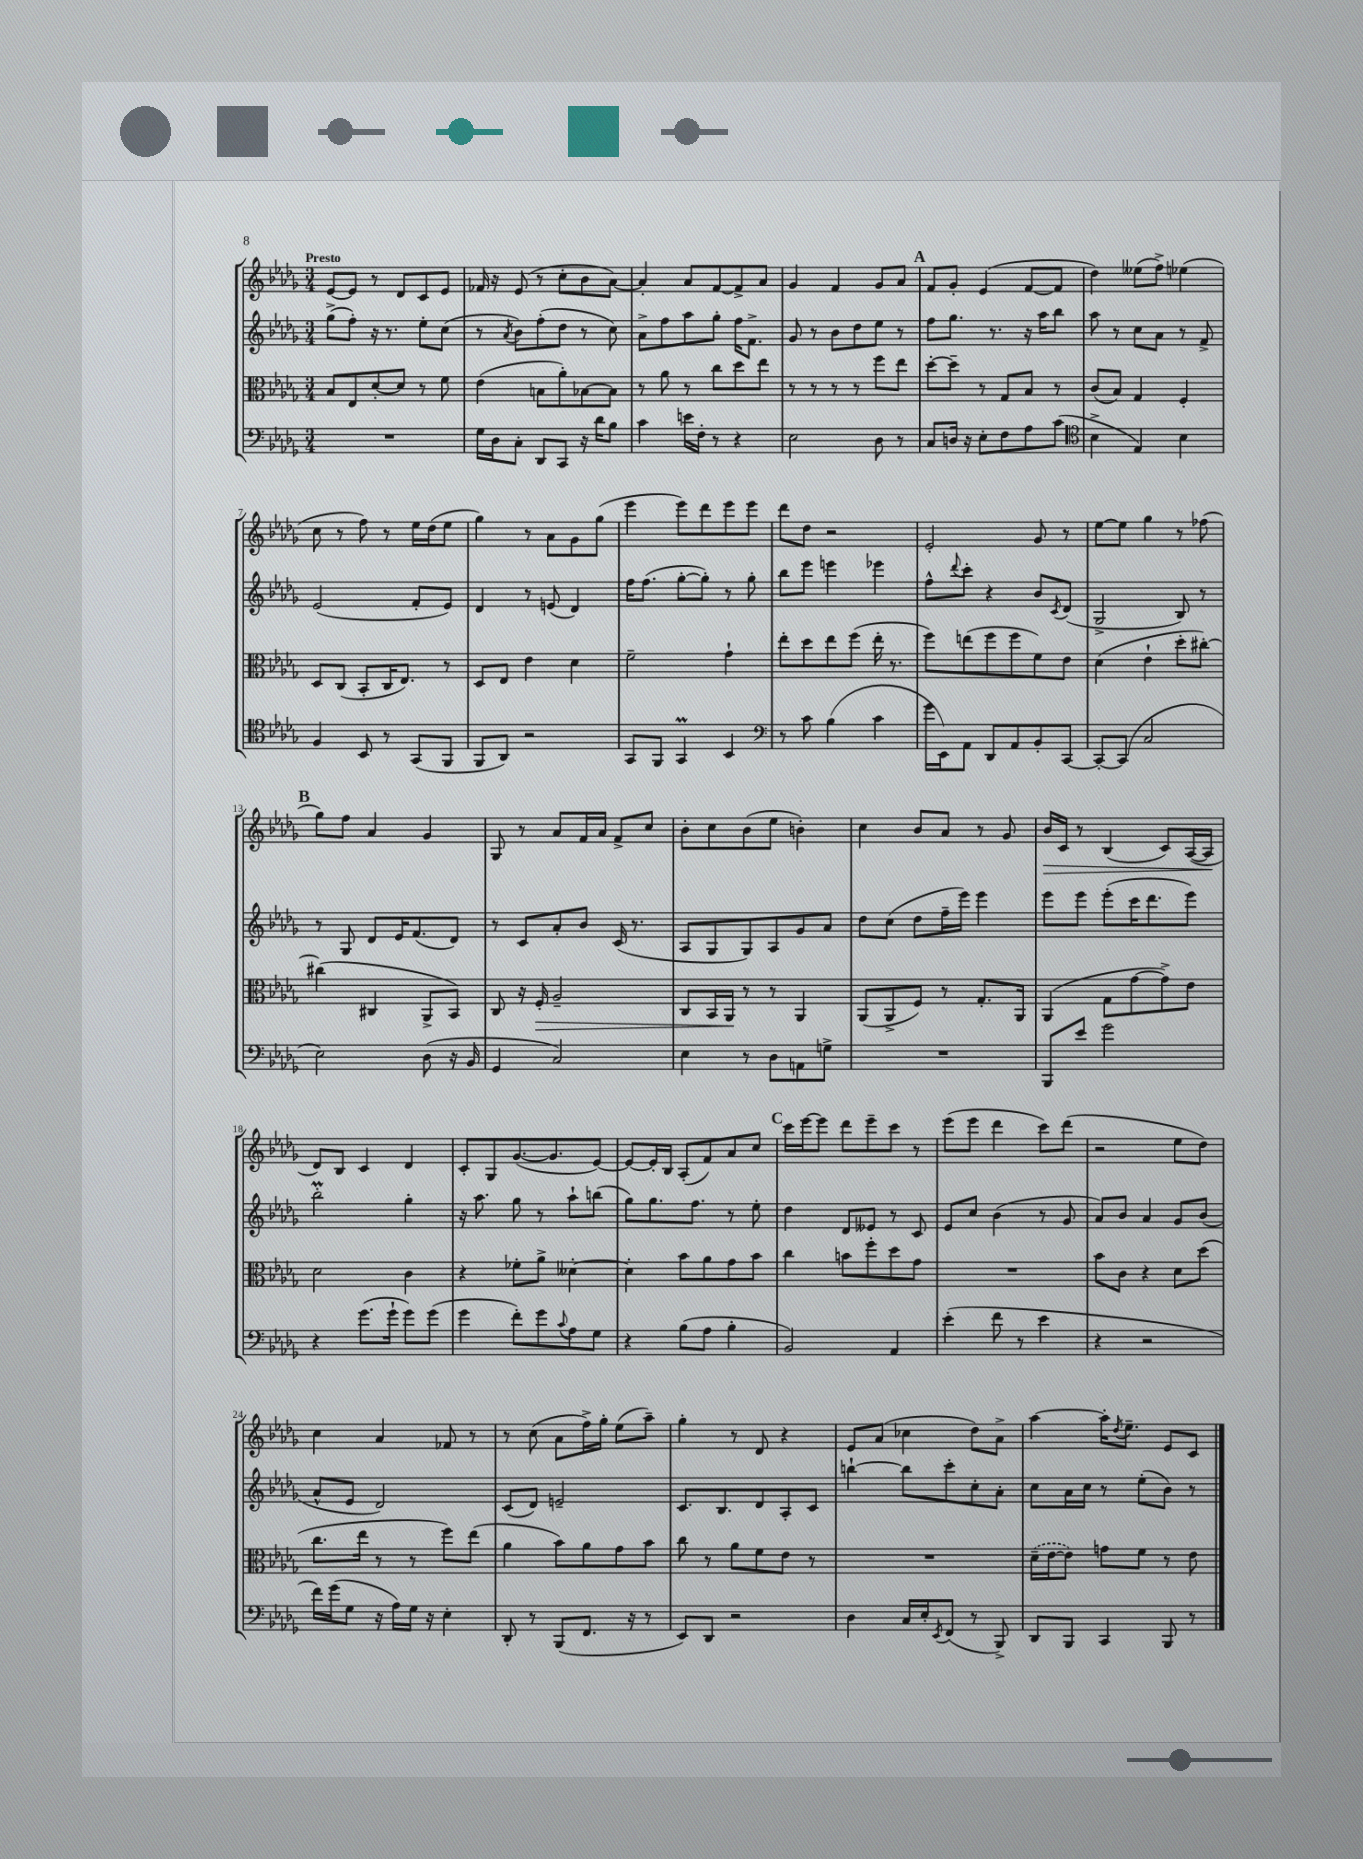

**kern	**kern	**dynam	**kern	**kern	**dynam
*part4	*part3	*part3	*part2	*part1	*part1
*staff4	*staff3	*staff3	*staff2	*staff1	*staff1
*clefF4	*clefC3	*	*clefG2	*clefG2	*
*k[b-e-a-d-g-]	*k[b-e-a-d-g-]	*	*k[b-e-a-d-g-]	*k[b-e-a-d-g-]	*
*M3/4	*M3/4	*	*M3/4	*M3/4	*
=1	=1	=1	=1	=1	=1
!	!	!	!	!LO:TX:a:B:t=Presto	!
2.r	8B-/L	.	(8gg-^\L	[8e-/L	.
.	8E-/	.	8ff'\J)	8e-/J]	.
.	[8d-'/	.	16r	8r	.
.	.	.	8.r	.	.
.	8d-/J]	.	.	8d-/L	.
.	8r	.	8ee-'\L	8c/	.
.	8f\	.	(8cc\J	8e-/J	.
=2	=2	=2	=2	=2	=2
16G-\LL	(4e-\	.	8r	16f-X/	.
16D-\J	.	.	.	16r	.
.	.	.	8qa-/	.	.
8C'\J	.	.	8b-\L)	(8e-/	.
8DD-/L	8Bn\L	.	(8ff'\	8r	.
8CC/J	8a-'\)	.	8dd-\J	8cc'\L	.
16r	[8B-X\	.	8r	8b-\	.
16d-\KL	.	.	.	.	.
8B-\J	8B-\J]	.	8cc\)	[8a-\J)	.
=3	=3	=3	=3	=3	=3
4c\	8r	.	8a-^\L	4a-'/]	.
.	8a-\	.	8ff\	.	.
16en\LL	8r	.	8aa-\	8a-/L	.
16F'\JJ	.	.	.	.	.
8r	8cc\L	.	8gg-'\J	[8f/	.
4r	8dd-\	.	16ff\KL	8f^/]	.
.	.	.	8.f^\J	.	.
.	8ee-\J	.	.	8a-/J	.
=4	=4	=4	=4	=4	=4
2E-\	8r	.	8g-/	4g-/	.
.	8r	.	8r	.	.
.	8r	.	8b-\L	4f/	.
.	8r	.	8dd-\	.	.
8D-\	8ff\L	.	8ee-\J	8g-/L	.
8r	8ee-\J	.	8r	8a-/J	.
!!LO:REH:place=s1:t=A
=5	=5	=5	=5	=5	=5
8C/L	[8dd-'\L	.	8ff\L	8f/L	.
16Dn/Jk	8dd-~\J]	.	8.gg-\J	8g-'/J	.
16r	.	.	.	.	.
8E-'\L	8r	.	.	(4e-/	.
.	.	.	8.r	.	.
8F\	8G-/L	.	.	.	.
8A-\	8B-/J	.	16r	[8f/L	.
.	.	.	16aa-\KL	.	.
(8c\J	8r	.	8bb-\J	8f/J]	.
=6	=6	=6	=6	=6	=6
*clefC4	*	*	*	*	*
4B-^\	(8c/L	.	8aa-\	4dd-\)	.
.	8B-/J)	.	8r	.	.
4E-/)	4G-/	.	8cc\L	(8ee--X\L	.
.	.	.	8a-\J	8ff^\J)	.
4B-\	4F'/	.	8r	(4ee-X\	.
.	.	.	8f^/	.	.
!!LO:LB:g=z
=7	=7	=7	=7	=7	=7
4F/	8D-/L	.	(2e-/	8cc\	.
.	(8C/J	.	.	8r	.
8BB-/	8BB-'/L	.	.	8ff\)	.
8r	16C/K	.	.	8r	.
.	8.E-/J)	.	.	.	.
(8GG-/L	.	.	8f'/L	16ee-\LL	.
.	.	.	.	(16dd-\J	.
8FF/J	8r	.	8e-/J)	8ee-\J	.
=8	=8	=8	=8	=8	=8
8FF/L	8D-/L	.	4d-/	4gg-\)	.
8AA-/J)	8E-/J	.	.	.	.
2r	4e-\	.	8r	8r	.
.	.	.	(8en/	8a-\L	.
.	4d-\	.	4d-/)	8g-\	.
.	.	.	.	(8gg-\J	.
=9	=9	=9	=9	=9	=9
8GG-/L	2f~\	.	16ff\KL	4eee-\	.
.	.	.	(8.ff\J	.	.
8FF/J	.	.	.	.	.
4GG-M/	.	.	[8gg-'\L	8eee-\L)	.
.	.	.	8gg-'\J])	8ddd-\	.
4BB-/	4g-`\	.	8r	8eee-\	.
.	.	.	8gg-'\	8eee-\J	.
=10	=10	=10	=10	=10	=10
*clefF4	*	*	*	*	*
8r	8ee-'\L	.	8bb-\L	8ddd-\L	.
8c\	8dd-\	.	8eee-\J	8dd-\J	.
(4B-\	8ee-\	.	4eeen\	2r	.
.	(8ff\J	.	.	.	.
4c\	16ee-'\	.	4eee-X\	.	.
.	8.r	.	.	.	.
=11	=11	=11	=11	=11	=11
16g-\LL	8ff\L)	.	8ff^^\L	2e-'/	.
16EE-\J)	.	.	.	.	.
.	.	.	8qqddd-/	.	.
8AA-\J	(8een\	.	8ccc'\J	.	.
8DD-/L	8ff\	.	4r	.	.
8AA-/	8ff\	.	.	.	.
8BB-'/	8f\)	.	8b-/L	8g-/	.
.	.	.	8qc/	.	.
[8CC/J	8e-\J	.	(8d-/J	8r	.
=12	=12	=12	=12	=12	=12
8CC'/L_	(4d-\	.	2G-^/	[8ee-\L	.
(8CC/J]	.	.	.	8ee-\J]	.
2C/	4e-`\	.	.	4gg-\	.
.	8dd-'\L	.	8B-/)	8r	.
.	[8cc#X'\J)	.	8r	(8ff-X\	.
!!LO:LB:g=z
!!LO:REH:place=s1:t=B
=13	=13	=13	=13	=13	=13
2E-\)	(4cc#X\]	.	8r	8gg-\L)	.
.	.	.	8G-/	8ff\J	.
.	4C#X/	.	8d-/L	4a-/	.
.	.	.	16e-/K	.	.
.	.	.	(8.f/	.	.
(8D-\	8AA-^/L	.	.	4g-/	.
16r	8BB-/J)	.	8d-/J)	.	.
16BB-/	.	.	.	.	.
=14	=14	=14	=14	=14	=14
4GG-/	8C/	.	8r	8G-/	.
.	16r	.	8c/L	8r	.
!	!	!LO:HP:b	!	!	!
.	16F'/	>	.	.	.
2C/)	2A-~/	.	8a-'/	8a-/L	.
.	.	.	8b-/J	16f/L	.
.	.	.	.	16a-/JJ	.
.	.	.	(16c/	8f^/L	.
.	.	.	8.r	.	.
.	.	.	.	8cc/J	.
=15	=15	=15	=15	=15	=15
4E-\	8C/L	.	8A-/L	8b-'\L	.
.	16BB-/L	.	8G-/	8cc\	.
.	16AA-/JJ	.	.	.	.
8r	8r	]	8G-/)	(8b-\	.
8D-\L	8r	.	8A-/	8ee-\J	.
8AAn\	4AA-/	.	8g-/	4bn'\)	.
8Gn^\J	.	.	8a-/J	.	.
=16	=16	=16	=16	=16	=16
2.r	(8AA-/L	.	8dd-\L	4cc\	.
.	8AA-^/	.	(8cc\J	.	.
.	8F/J)	.	8dd-\L	8b-/L	.
.	8r	.	16ff~\L	8a-/J	.
.	.	.	16eee-\JJ)	.	.
.	8.G-'/L	.	4eee-\	8r	.
.	.	.	.	8g-/	.
.	16AA-/Jk	.	.	.	.
=17	=17	=17	=17	=17	=17
!	!	!	!	!	!LO:HP:b
8BBB-/L	(4AA-/	.	8eee-\L	16b-/LL	>
.	.	.	.	16c/JJ	.
8e-/J	.	.	8eee-\J	8r	.
2g-\	8G-\L	.	(8eee-'\L	(4B-/	.
.	[8g-\	.	16ccc\K	.	.
.	.	.	8.ddd-\	.	.
.	8g-^\])	.	.	8c/L)	.
.	8e-\J	.	8eee-\J)	([16A-/L	.
.	.	.	.	16A-/JJ]	.
.	.	.	.	.	]
!!LO:LB:g=z
=18	=18	=18	=18	=18	=18
4r	2d-\	.	2bb-M'\	8d-/L)	.
.	.	.	.	8B-/J	.
(8.g-\L	.	.	.	4c/	.
16g-`\Jk	.	.	.	.	.
8g-\L)	4c\	.	4gg-'\	4d-/	.
(8g-\J	.	.	.	.	.
=19	=19	=19	=19	=19	=19
4g-\	4r	.	16r	8c'/L	.
.	.	.	8.aa-\	.	.
.	.	.	.	8G-/	.
8f'\L)	8f-X'\L	.	8gg-\	([8.g-/	.
8g-\	8a-^\J	.	8r	.	.
.	.	.	.	8.g-/]	.
8qqc/	.	.	.	.	.
8A-\	[4d--X'\	.	8aa-`\L	.	.
8G-\J	.	.	(8bbn\J	[8e-/J)	.
=20	=20	=20	=20	=20	=20
4r	4d--'\]	.	8gg-\L)	8e-/L_	.
.	.	.	8.gg-\	16e-'/L]	.
.	.	.	.	16B-/JJ	.
(8B-\L	8b-\L	.	.	(8A-'/L	.
.	.	.	8.ff\J	.	.
8A-\J	8a-\	.	.	8f/)	.
4B-'\	8g-\	.	8r	8a-/	.
.	8b-\J	.	8ee-'\	8cc/J	.
!!LO:REH:place=s1:t=C
=21	=21	=21	=21	=21	=21
2BB-/)	4cc\	.	4dd-\	16ccc\LL	.
.	.	.	.	[16eee-\J	.
.	.	.	.	8eee-\J]	.
.	8bn\L	.	8d-/L	8ddd-\L	.
.	8ff'\	.	8e--X/J	8eee-~\	.
4AA-/	8dd-\	.	8r	8ccc\J	.
.	8g-\J	.	8c/	8r	.
=22	=22	=22	=22	=22	=22
(4e-'\	2.r	.	8e-/L	(8eee-\L	.
.	.	.	8cc/J	8eee-\J	.
8f\	.	.	(4b-\	4ddd-\	.
8r	.	.	.	.	.
4e-\	.	.	8r	8ccc\L)	.
.	.	.	8g-/	(8ddd-\J	.
=23	=23	=23	=23	=23	=23
4r	8b-\L	.	8a-/L)	2r	.
.	8c\J	.	8b-/J	.	.
2r	4r	.	4a-/	.	.
.	8d-\L	.	8g-/L	8ee-\L	.
.	(8dd-\J	.	(8b-/J	8dd-\J)	.
!!LO:LB:g=z
=24	=24	=24	=24	=24	=24
16f\LL)	8.cc\L	.	8a-^^/L	4cc\	.
(16g-\J	.	.	.	.	.
8G-\J	.	.	8e-/J	.	.
.	16ee-\Jk	.	.	.	.
16r	8r	.	2d-/)	4a-/	.
16A-\LL)	.	.	.	.	.
16G-\JJ	8r	.	.	.	.
16r	.	.	.	.	.
4E-'\	8ff\L)	.	.	8f-X/	.
.	(8ee-\J	.	.	8r	.
=25	=25	=25	=25	=25	=25
8DD-'/	4a-\	.	(8c/L	8r	.
8r	.	.	8d-/J)	(8cc\	.
(8BBB-/L	8b-\L)	.	2en~/	8a-\L	.
8.FF/J	8a-\	.	.	16ff^\L)	.
.	.	.	.	16gg-'\JJ	.
.	8g-\	.	.	(8ee-\L	.
16r	.	.	.	.	.
8r	8b-\J	.	.	8aa-~\J)	.
=26	=26	=26	=26	=26	=26
8EE-/L)	8cc\	.	8.c/L	4gg-'\	.
8DD-/J	8r	.	.	.	.
.	.	.	8.B-/	.	.
2r	8a-\L	.	.	8r	.
.	8f\	.	8d-/	8d-/	.
.	8e-\J	.	8A-'/	4r	.
.	8r	.	8c/J	.	.
=27	=27	=27	=27	=27	=27
4D-\	2.r	.	[4bbn`\	8e-/L	.
.	.	.	.	(8a-/J	.
16C/LL	.	.	8bb\L]	4cc-X\	.
16E-'/J	.	.	.	.	.
8qEE-/	.	.	.	.	.
(8FF/J	.	.	8ccc'\	.	.
8r	.	.	8cc'\	8dd-\L)	.
8BBB-^/)	.	.	8a-'\J	8a-^\J	.
=28	=28	=28	=28	=28	=28
8DD-/L	(16d-~\LL	.	8cc\L	[4aa-\	.
.	[16e-\J	.	.	.	.
8BBB-/J	8e-\J])	.	16a-\L	.	.
.	.	.	16cc\JJ	.	.
4CC/	8gn\L	.	8r	16aa-'\KL]	.
.	.	.	.	8qdd-/	.
.	.	.	.	8.ee-~\J	.
.	8f\J	.	(8ee-'\L	.	.
8BBB-/	8r	.	8b-\J)	8e-/L	.
8r	8e-\	.	8r	8c/J	.
==	==	==	==	==	==
*-	*-	*-	*-	*-	*-
